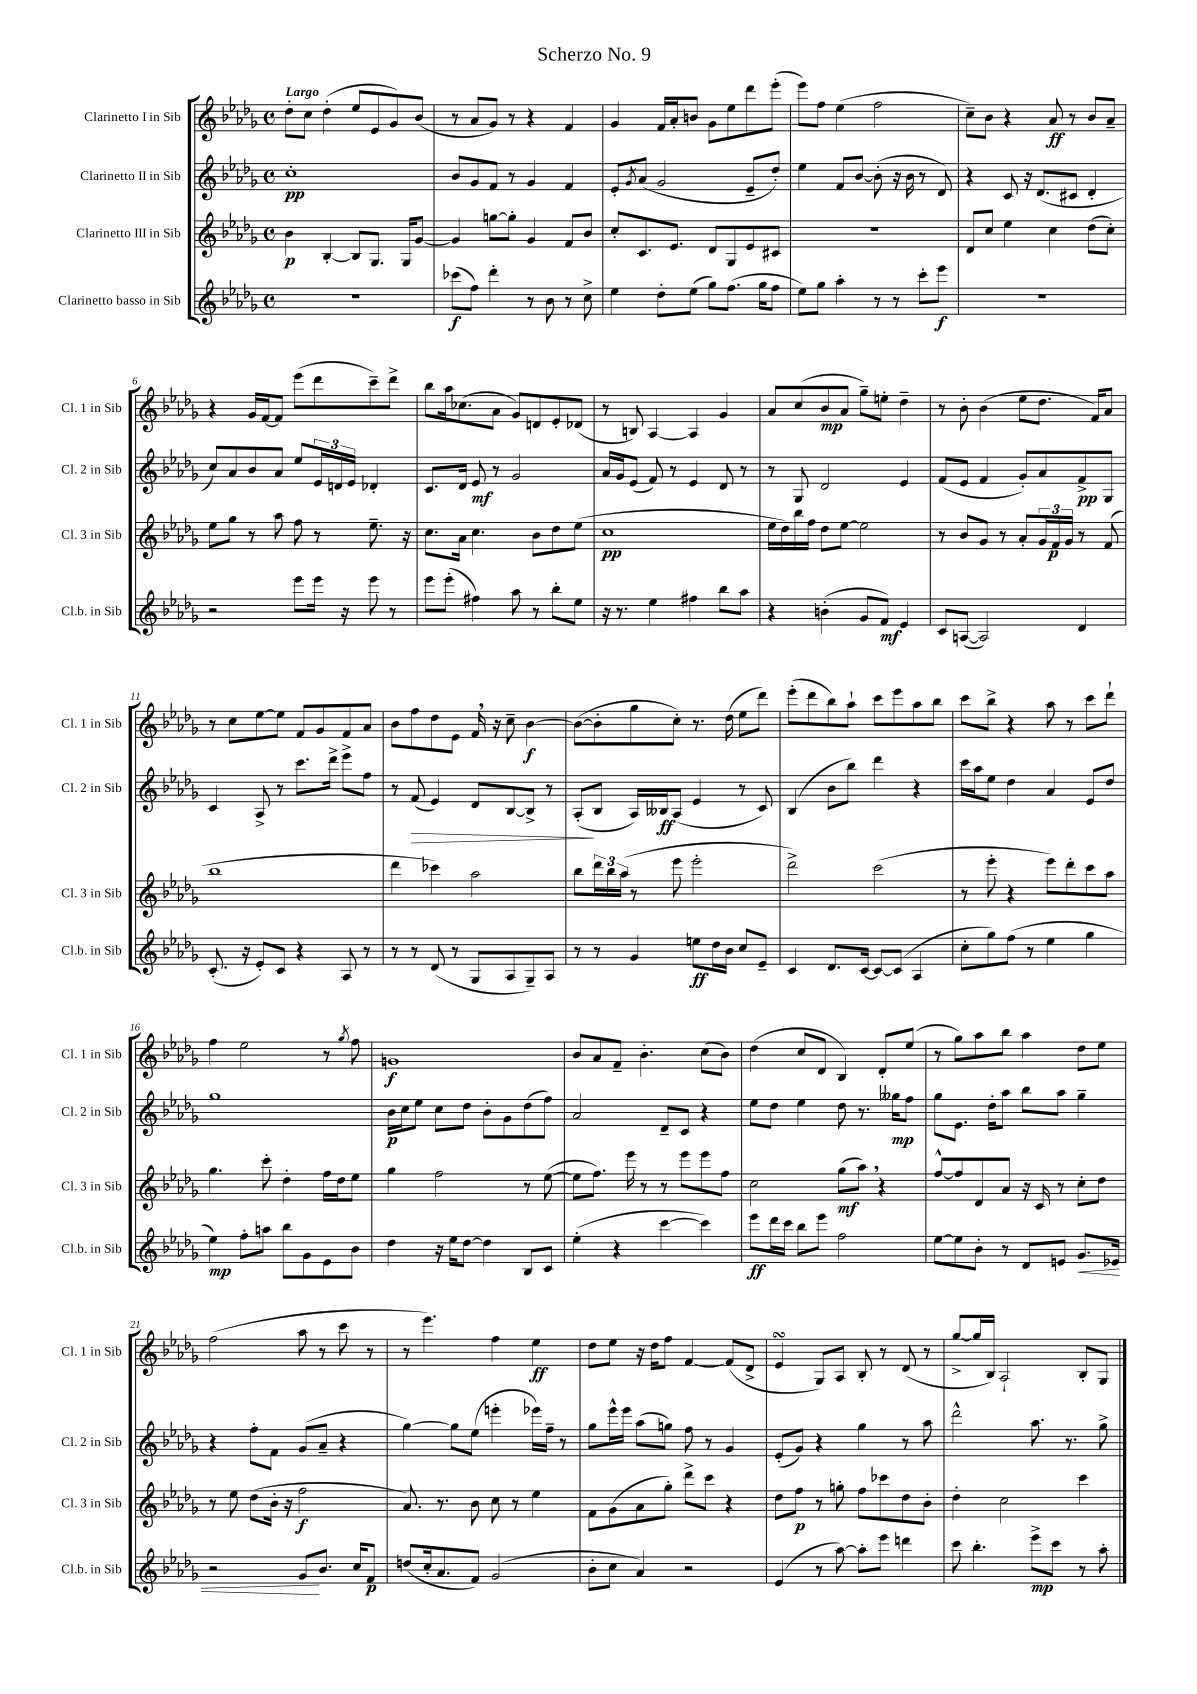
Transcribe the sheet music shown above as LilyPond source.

\header { title = "Scherzo No. 9" }
<<
\new StaffGroup <<
\new Staff = "s0" \with { instrumentName = "Clarinetto I in Sib" shortInstrumentName = "Cl. 1 in Sib" } {
    \clef treble \key des \major \defaultTimeSignature \time 4/4 \tempo "Largo"
    des''8-. c''8 des''4-.( ees''8 ees'8 ges'8) bes'8( |
    r8 aes'8 ges'8) r8 r4 f'4 |
    ges'4 f'16 aes'16-. b'8 ges'8 ees''8 des'''8 ees'''8-.( |
    ees'''8) f''8 ees''4( f''2 |
    c''8--) bes'8 r4 aes'8\ff r8 bes'8 aes'8-- |
    r4 ges'16 f'16~ f'8 ees'''8( des'''8 c'''8--) des'''8-> |
    bes''8 aes''16 ces''8.( aes'8 ges'8) d'8 ees'8-. des'8( |
    r8 b8) aes4~ aes4 ges'4 |
    aes'8 c''8( bes'8\mp aes'8 ges''8--) e''8-. des''4-- |
    r8 bes'8-. bes'4( ees''8 des''8. f'16) aes'8 |
    r8 c''8 ees''8~ ees''8 f'8 ges'8 f'8 aes'8 |
    bes'8 f''8 des''8 ees'8 f'16 \breathe r16 c''8-- bes'4~\f |
    bes'8~( bes'8-. ges''8 c''8-.) r8. des''16( ees''8 des'''8) |
    ees'''8-.( des'''8 bes''8) aes''8-! c'''8 ees'''8 aes''8 bes''8 |
    c'''8 bes''8-> r4 aes''8 r8 c'''8 des'''8-! |
    f''4 ees''2 r8 \acciaccatura { ges''8 } f''8 |
    g'1\f |
    bes'8 aes'8 f'8-- bes'4.-. c''8( bes'8) |
    des''4( c''8 des'8 bes4) des'8-. ees''8( |
    r8 ges''8) aes''8 bes''8 aes''4 des''8 ees''8 |
    f''2( aes''8 r8 c'''8 r8 |
    r8 ees'''4.) f''4 ees''4\ff |
    des''8 ees''8 r16 des''16 f''8 f'4~ f'8( des'8-> |
    ees'4\turn ges8) aes8 bes8-. r8 des'8( r8 |
    ges''8~-> ges''16 bes16) aes2-! bes8-. ges8 \bar "|." |
}
\new Staff = "s1" \with { instrumentName = "Clarinetto II in Sib" shortInstrumentName = "Cl. 2 in Sib" } {
    \clef treble \key des \major \defaultTimeSignature \time 4/4
    c''1-.\pp |
    bes'8 ges'8 f'8 r8 ges'4 f'4 |
    ees'8-. \acciaccatura { ges'8 } aes'8( ges'2 ees'8-- des''8-.) |
    ees''4 f'8 bes'8~ bes'8-.( r16 bes'16 r8 des'8) |
    r4 c'8 r16 des'8.( cis'8 des'4-. |
    c''8) aes'8 bes'8 aes'8 ees''8 \tuplet 3/2 { ees'16 d'16 ees'16 } des'4-. |
    c'8. des'16 ees'8\mf r8 ges'2 |
    aes'16 ges'16 ees'8( f'8) r8 ees'4 des'8 r8 |
    r8 ges8 des'2 ees'4 |
    f'8( ees'8 f'4 ges'8-.) aes'8 f'8->\pp ges8 |
    c'4 aes8-> r8 c'''8. des'''16-> ees'''8-> f''8 |
    r8 f'8\>( ees'4) des'8 bes8~ bes8-> r8 |
    aes8-.\!( bes8 aes16) beses16\ff aes8( ees'4 r8 c'8) |
    bes4( bes'8 bes''8) des'''4 r4 |
    c'''16 aes''16 ees''8 des''4 aes'4 ees'8 des''8 |
    ges''1 |
    bes'16\p c''16 ees''8 c''8 des''8 bes'8-. ges'8 des''8( f''8) |
    aes'2 des'8-- c'8 r4 |
    ees''8 des''8 ees''4 des''8 r8. geses''16\mp f''8 |
    ges''8 ees'8. des''16-. aes''8 bes''8 aes''8 ges''4-- |
    r4 f''8-. f'8 ges'8( aes'8-- r4 |
    ges''4~) ges''8 ees''8( e'''4-. ees'''16) f''16-- r8 |
    ges''8 ees'''16-^ ees'''16 aes''8( g''8) f''8 r8 ges'4 |
    ees'8-.( ges'8) r4 ges''4 r8 aes''8 |
    des'''2-^ aes''8. r8. ges''8-> \bar "|." |
}
\new Staff = "s2" \with { instrumentName = "Clarinetto III in Sib" shortInstrumentName = "Cl. 3 in Sib" } {
    \clef treble \key des \major \defaultTimeSignature \time 4/4
    bes'4\p bes4~-. bes8 ges8. ges16 ges'8~ |
    ges'4 g''8~ g''8-. ges'4 f'8 bes'8 |
    c''8-. c'8. ees'8. des'8 ges8 ees'8 cis'8 |
    R1 |
    des'8 c''8 ees''4 c''4 des''8( c''8-.) |
    ees''8 ges''8 r8 aes''8 f''8 r8 ees''8.-- r16 |
    c''8. aes'16 c''4. bes'8 des''8 ees''8( |
    c''1\pp |
    ees''16 des''16) bes''16 f''16 des''8 ees''8~ ees''2 |
    r8 bes'8 ges'8 r8 aes'8-. \tuplet 3/2 { ges'16 f'16\p ges'16 } r8 f'8( |
    bes''1 |
    des'''4 ces'''4) aes''2 |
    bes''8 \tuplet 3/2 { des'''16 bes''16 aes''16( } r8 ees'''8 ees'''2-. |
    des'''2->) c'''2( |
    r8 ees'''8-. r4 ees'''8) des'''8-. c'''8 aes''8 |
    ges''4. c'''8-. des''4-. f''16 des''16 ees''8 |
    ges''4 f''2 r8 ees''8~( |
    ees''8 f''8.) ees'''16 r8 r8 ees'''8 ees'''8 f''8 |
    c''2 ges''8\mf( aes''8) \breathe r4 |
    f''8~-^ f''8 des'8 aes'8 r16 c'16 r8 c''8-. des''8 |
    r8 ees''8 des''8( bes'16-. r16 f''2\f |
    aes'8.) r8. bes'8 c''8 r8 ees''4 |
    f'8 ges'8( aes'8 ges''8-.) des'''8-> c'''8 r4 |
    des''8 f''8\p r8 g''8-. f''8 ces'''8 des''8 bes'8-. |
    des''4-. c''2 c'''4 \bar "|." |
}
\new Staff = "s3" \with { instrumentName = "Clarinetto basso in Sib" shortInstrumentName = "Cl.b. in Sib" } {
    \clef treble \key des \major \defaultTimeSignature \time 4/4
    R1 |
    ces'''8\f( f''8) des'''4-. r8 bes'8 r8 c''8-> |
    ees''4 des''8-. ees''8( ges''8) f''8.( ges''16 f''8 |
    ees''8) ges''8 aes''4-. r8 r8 c'''8-. ees'''8\f |
    R1 |
    r2 ees'''8 ees'''16 r16 ees'''8 r8 |
    ees'''8 ees'''8-.( fis''4) aes''8 r8 bes''8-. ees''8 |
    r16 r8. ees''4 fis''4 bes''8 aes''8 |
    r4 b'4-.( ges'8 f'8\mf) ees'4 |
    c'8 a8~( a2) des'4 |
    c'8.-.( r16 ees'8-.) c'8 r4 aes8 r8 |
    r8 r8 des'8( r8 ges8 aes8 ges8--) aes8 |
    r8 r8 ges'4 e''8\ff des''16 bes'16 c''8 ees'8-- |
    c'4 des'8. c'16~ c'8~ c'8( aes4 |
    c''8-. ges''8) f''8( r8 ees''4 ges''4 |
    ees''4\mp) f''8-. a''8 bes''8 ges'8 ees'8 bes'8 |
    des''4 r16 ees''16 des''8~ des''4 bes8 c'8 |
    ees''4-.( r4 c'''4~ c'''4) |
    ees'''8\ff des'''16 c'''16 bes''8 ees'''8 f''2 |
    ees''8~ ees''8 bes'8-. r8 des'8 e'8 ges'8.\< ees'16 |
    r2 ges'8\! bes'8. c''16 f'8\p |
    d''8( c''16-. aes'8. f'8) ges'2( |
    bes'8-. c''8 aes'4) r2 |
    ees'4( r8 aes''8~) aes''8-. ees'''8 d'''4 |
    c'''8 bes''4.-. ees'''8->\mp c'''8 r8 aes''8-. \bar "|." |
}
>>
>>
